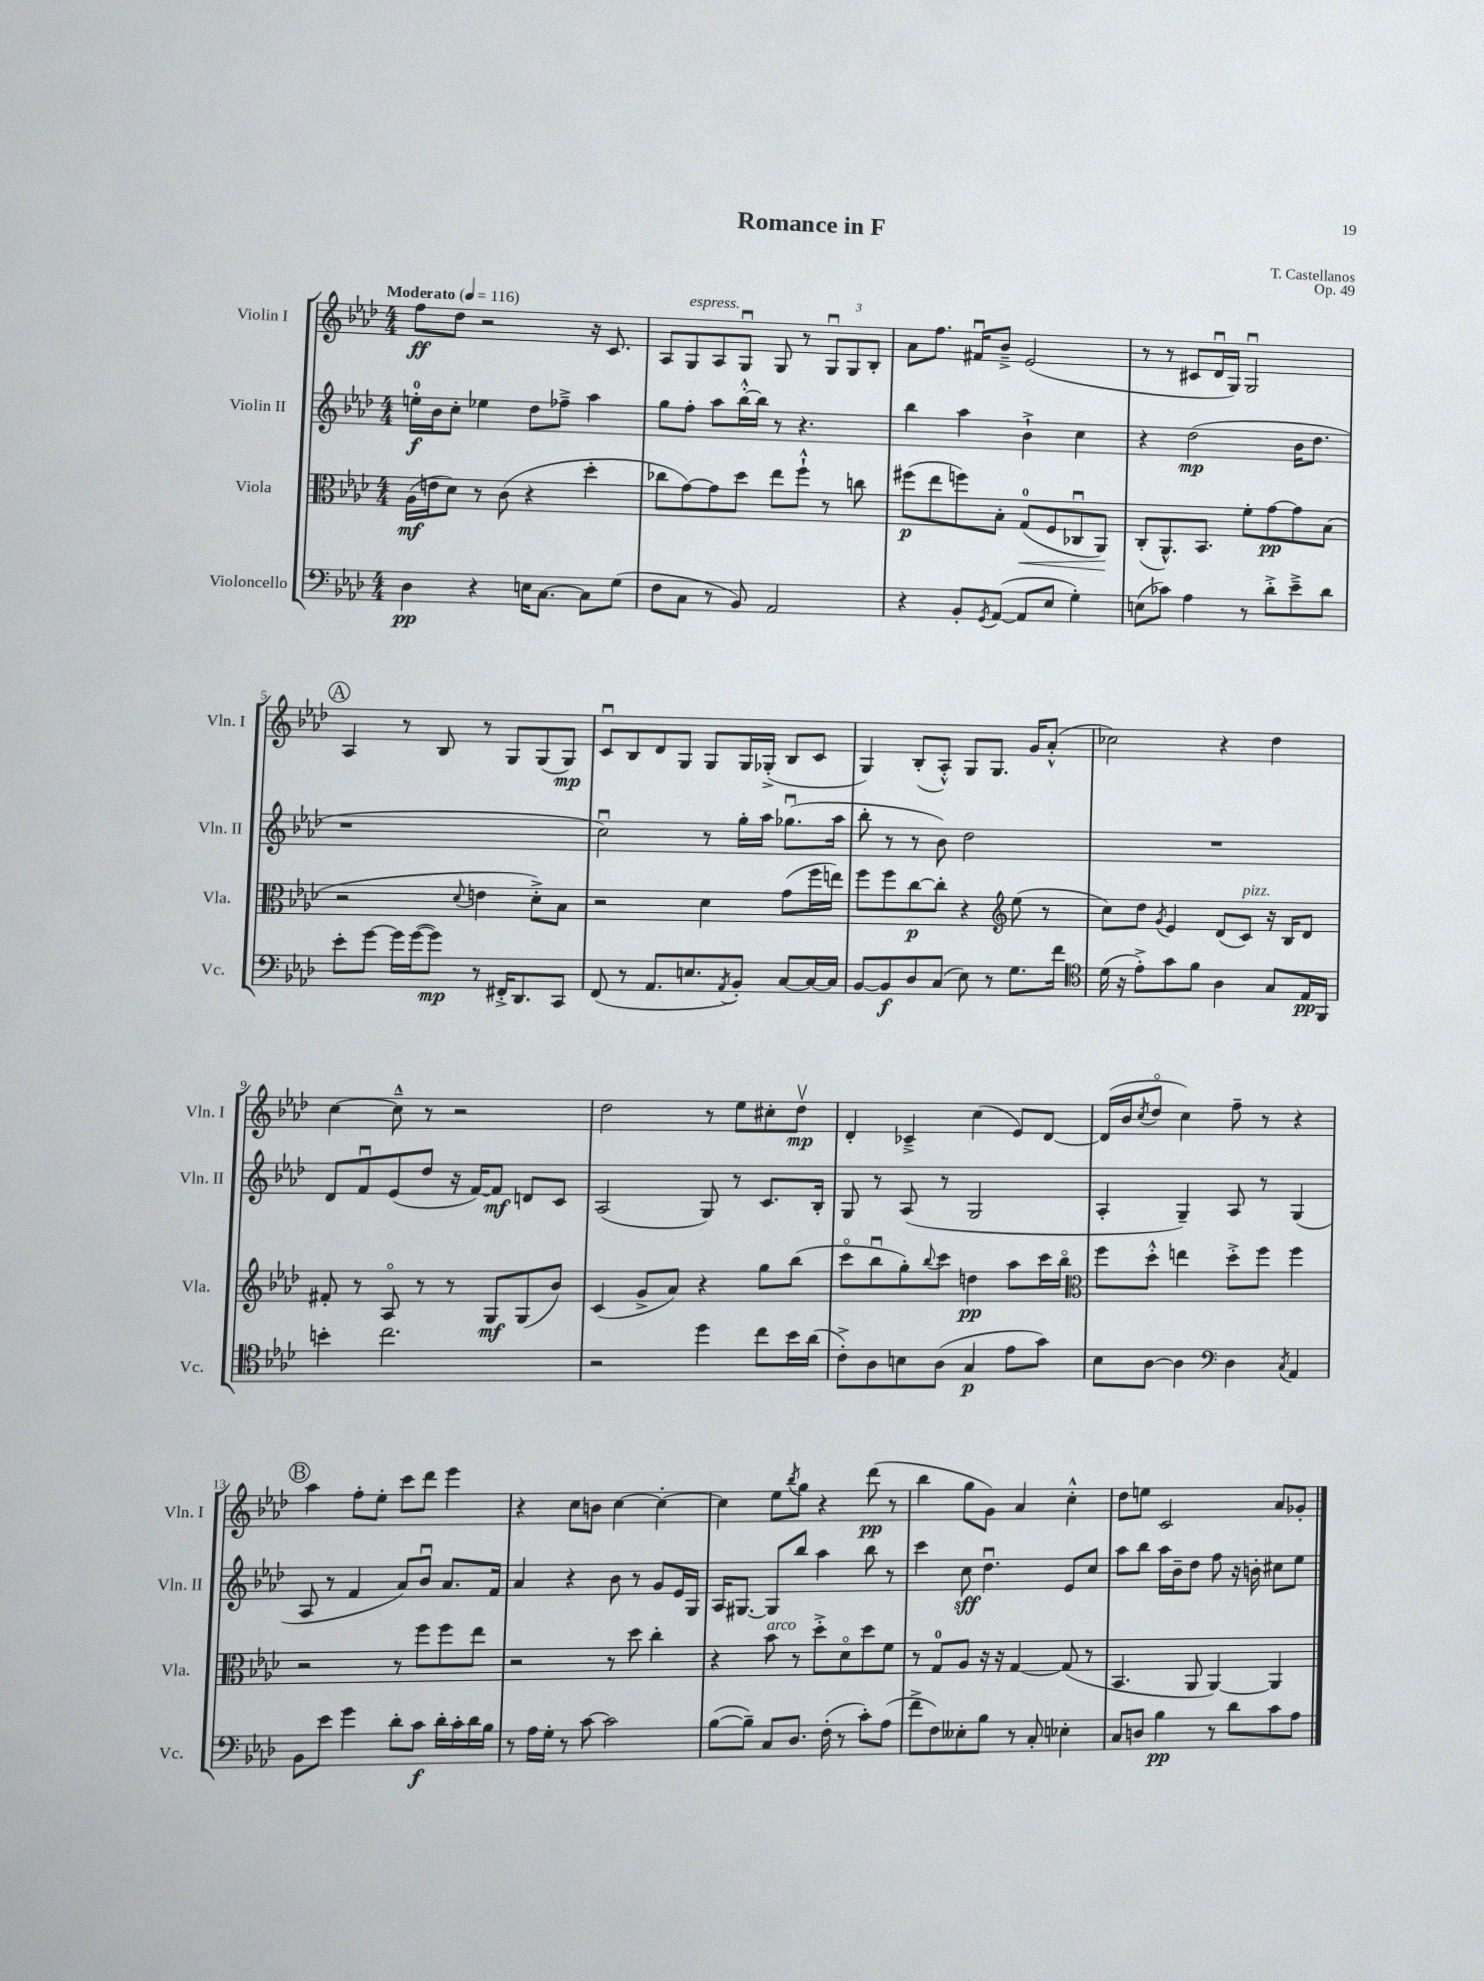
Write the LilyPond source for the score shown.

\header { title = "Romance in F" composer = "T. Castellanos" opus = "Op. 49" }
<<
\new StaffGroup <<
\new Staff = "s0" \with { instrumentName = "Violin I" shortInstrumentName = "Vln. I" } {
    \clef treble \key aes \major \numericTimeSignature \time 4/4 \tempo "Moderato" 4 = 116
    f''8\ff des''8 r2 r16 c'8. |
    aes8 g8^\markup { \italic "espress." } aes8 g8\downbow g8 r8 \tuplet 3/2 { g8\downbow g8 bes8-. } |
    aes'8 f''8. fis'16\downbow bes'8---> ees'2( |
    r8 r8 cis'8 des'16\downbow g16) g2\downbow |
    \mark \markup { \circle "A" } aes4 r8 bes8 r8 g8 g8( g8\mp) |
    c'8\downbow bes8 des'8 g8 g8 g16 ges16-.->( bes8 c'8 |
    g4) bes8-.( aes8-.-^) g8 g8. g'16 aes'8-.-^( |
    ces''2) r4 des''4 |
    c''4~ c''8---^ r8 r2 |
    des''2 r8 ees''8 cis''8-. des''8\upbow\mp |
    des'4-. ces'4---> c''4( ees'8) des'8~ |
    des'16( bes'16 \acciaccatura { c''8 } des''8\flageolet c''4) f''8-- r8 r4 |
    \mark \markup { \circle "B" } aes''4 f''8-. ees''8-. c'''8 des'''8 ees'''4 |
    r4 c''8 b'8 c''4~ c''4~-. |
    c''4 ees''8 \acciaccatura { bes''8 } g''8 r4 des'''8\pp( r8 |
    bes''4 g''8 g'8) aes'4 c''4-.-^ |
    des''8 e''8 c'2 aes'8 ges'8-. \bar "|." |
}
\new Staff = "s1" \with { instrumentName = "Violin II" shortInstrumentName = "Vln. II" } {
    \clef treble \key aes \major \numericTimeSignature \time 4/4
    e''16-0-.\f bes'16 c''8-. ees''4 des''8 fes''8---> aes''4 |
    g''8 f''8-. aes''8 bes''16~-.-^ bes''16 r8 r4. |
    bes''4 aes''4 bes'4-!-> c''4 |
    r4 des''2\mp( bes'16 des''8. |
    \mark \markup { \circle "A" } r1 |
    c''2\downbow) r8 g''16-. aes''16 ges''8.\downbow( aes''16 |
    bes''8-. r8 r8 bes'8) des''2 |
    R1 |
    des'8 f'8\downbow ees'8( des''8 r16 f'16~) f'8\mf d'8 c'8 |
    aes2( g8) r8 c'8. bes16-. |
    g8 r8 aes8( r8 g2 |
    aes4-. g4--) aes8 r8 g4( |
    \mark \markup { \circle "B" } aes8 r8 f'4 aes'8) bes'8\downbow aes'8. f'16 |
    aes'4 r4 bes'8 r8 g'8 ees'16 g16 |
    aes16 gis8.~ gis8 bes''8 aes''4 bes''8 r8 |
    c'''4 c''8\sff des''4.\downbow ees'8 c''8 |
    aes''8 bes''8 aes''16 bes'16-- des''8 f''8 r16 b'16-. cis''8 ees''8 \bar "|." |
}
\new Staff = "s2" \with { instrumentName = "Viola" shortInstrumentName = "Vla." } {
    \clef alto \key aes \major \numericTimeSignature \time 4/4
    aes16\mf( e'16 des'8) r8 c'8( r4 des''4-. |
    ces''8 g'8~) g'8 des''8 ees''8 f''8-!-^ r8 c''8 |
    fis''8\p( ees''8 f''8) bes8-. g8-0\<( f8 ces8\downbow aes,8\!) |
    c8-.( aes,8.-^) bes,8. f'8-. g'8~\pp g'8 bes8( |
    \mark \markup { \circle "A" } r2 \appoggiatura { des'8 } e'4 des'8-.->) bes8 |
    r2 des'4 g'8( f''16 e''16) |
    f''8 f''8 c''8~\p c''8-. r4 \clef treble ees''8( r8 |
    c''8) des''8 \acciaccatura { g'8 } ees'4 des'8( c'8^\markup { \italic "pizz." }) r16 bes16 des'8 |
    fis'8-. r8 aes8\flageolet r8 r8 g8\mf g8( bes'8) |
    c'4( g'8-> aes'8) r4 g''8 bes''8( |
    c'''8\flageolet bes''8\downbow g''8-.) \appoggiatura { bes''8 } c'''8 d''4\pp aes''8 c'''16 bes''16\flageolet |
    \clef alto f''8 des''8-.-^ e''4 des''8-.-> f''8 f''4 |
    \mark \markup { \circle "B" } r2 r8 f''8 f''8 ees''8 |
    r2 r8 des''8 c''4-. |
    r4 bes'8^\markup { \italic "arco" } r8 des''8-.-> des'8\flageolet des''8 f'8 |
    r8 g8-0 aes8 r16 r16 g4~ g8( r8 |
    bes,4. aes,8 aes,4~) aes,4 \bar "|." |
}
\new Staff = "s3" \with { instrumentName = "Violoncello" shortInstrumentName = "Vc." } {
    \clef bass \key aes \major \numericTimeSignature \time 4/4
    des4\pp r4 e16 c8.~ c8 g8( |
    f8 c8 r8 bes,8) aes,2 |
    r4 bes,8-. \acciaccatura { g,8 } aes,8~( aes,8 ees8 g4-.) |
    e8( ces'8) aes4 r8 des'8-.-> ees'8---> des'8 |
    \mark \markup { \circle "A" } ees'8-. g'8~ g'16 g'16~( g'8\mp) r8 fis,16-.-> des,8. c,8 |
    f,8( r8 aes,8. e8. \acciaccatura { aes,8 } bes,8-.) c8~ c16~ c16 |
    bes,8~ bes,8\f des8 c8( ees8) r8 g8. f'16 |
    \clef tenor des'16( r16 ees'8-.->) g'8 f'8 aes4 g8 ees16\pp f,16 |
    b'4-. c''2. |
    r2 des''4 c''8 bes'16 aes'16( |
    c'8-.->) aes8 b8 aes8( g4\p ees'8 g'8) |
    bes8 aes8~ aes4 \clef bass des4 \acciaccatura { c8 } aes,4 |
    \mark \markup { \circle "B" } bes,8 ees'8 g'4 des'8-. c'8\f des'16-. c'16-. des'16 bes16 |
    r8 aes16 g16-. r8 c'8~ c'2 |
    bes8~( bes8--) c8 des8. f16-.( r8 c'8-.) aes8( |
    f'8-> f8) eeses8-. bes8 r8 c8-. ees4-. |
    c8 d8 bes4\pp r8 des'8 c'8 aes8 \bar "|." |
}
>>
>>
